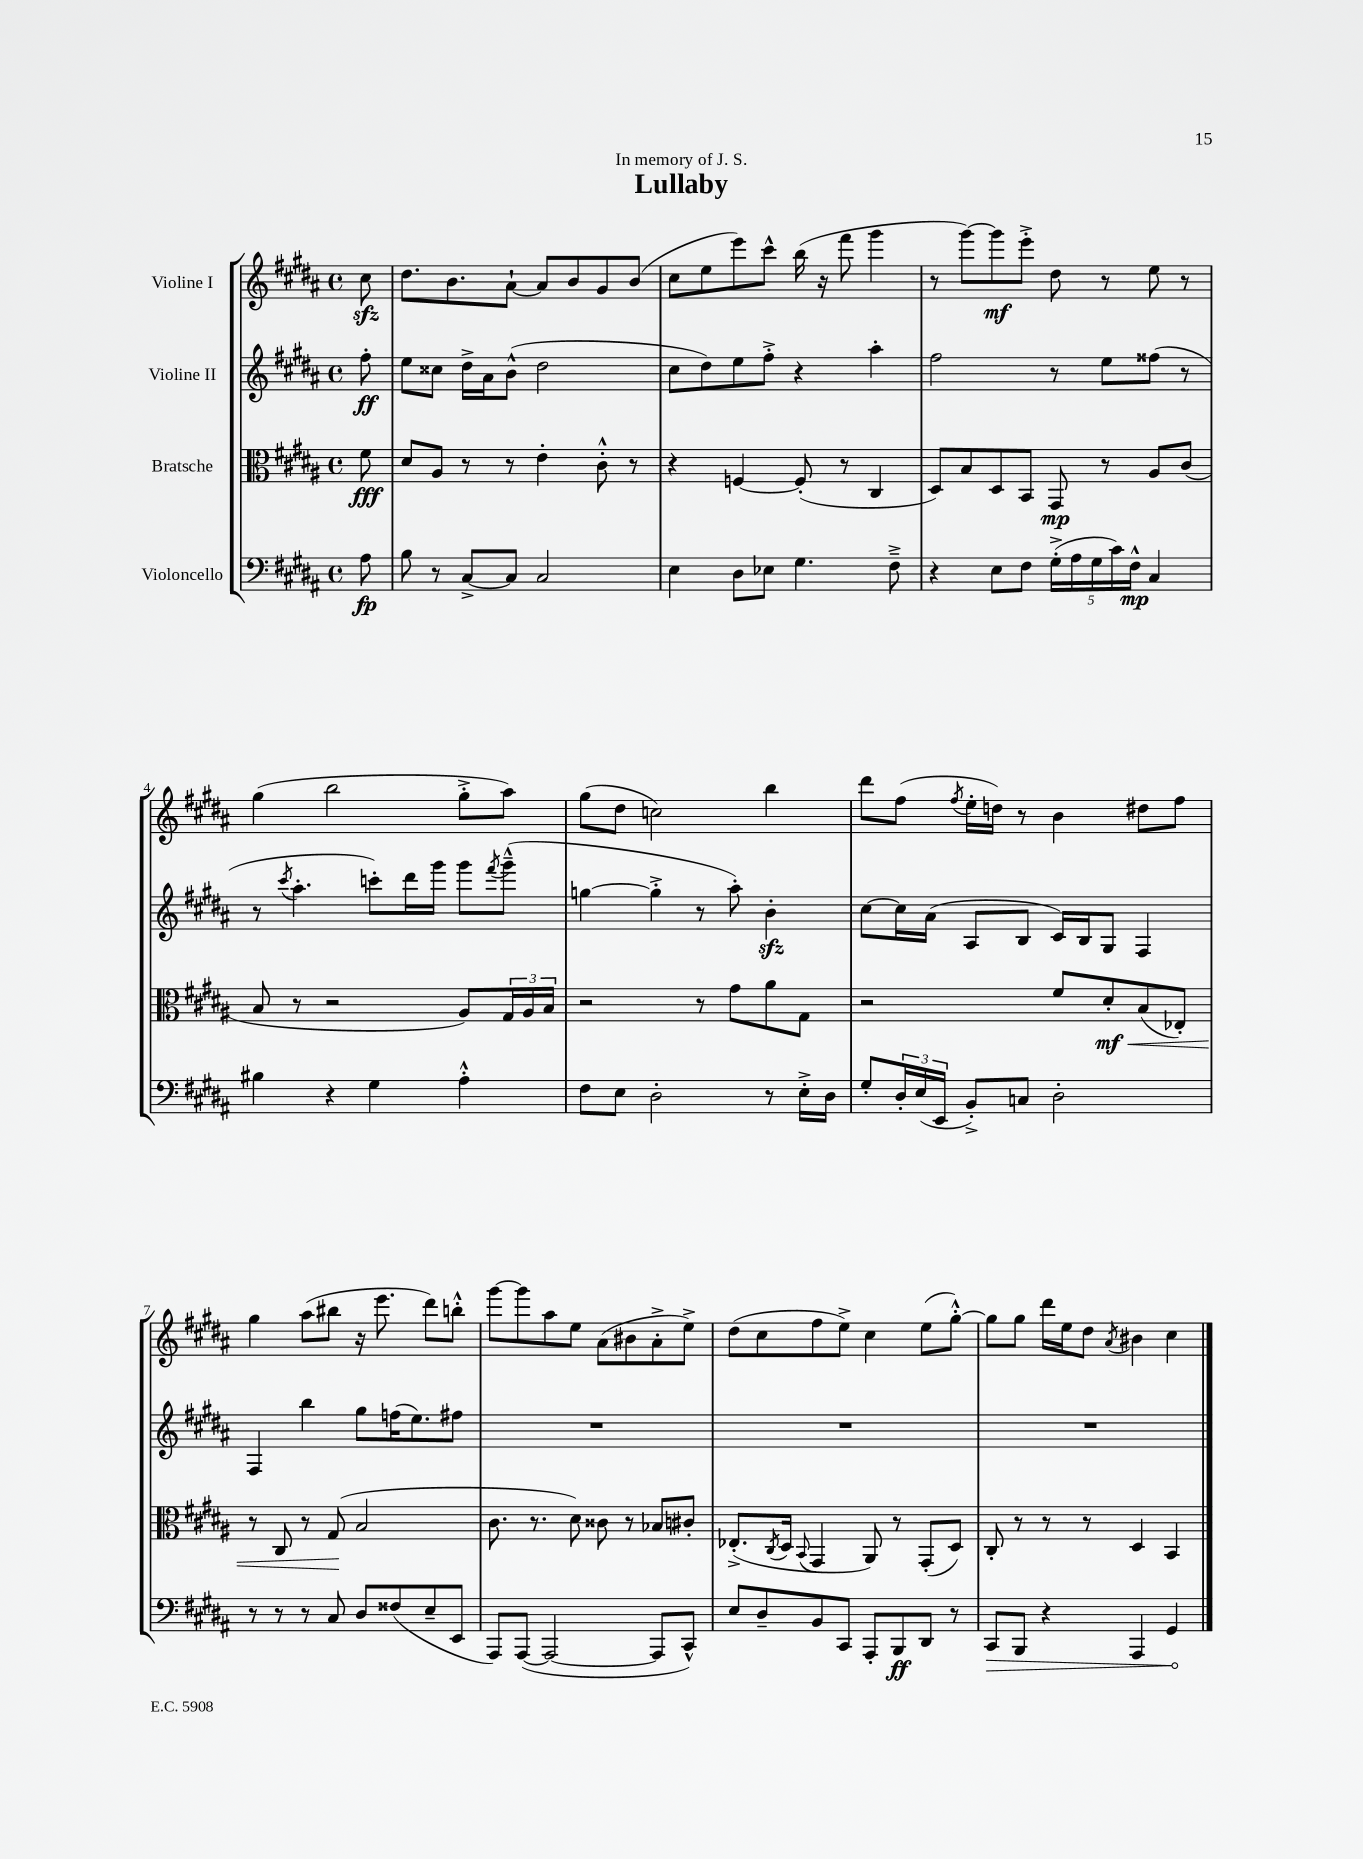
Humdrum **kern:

**kern	**kern	**kern	**kern
*staff4	*staff3	*staff2	*staff1
*clefF4	*clefC3	*clefG2	*clefG2
*k[f#c#g#d#a#]	*k[f#c#g#d#a#]	*k[f#c#g#d#a#]	*k[f#c#g#d#a#]
*M4/4	*M4/4	*M4/4	*M4/4
*met(c)	*met(c)	*met(c)	*met(c)
8A#\	8f#\	8ff#'\	8cc#\
=	=	=	=
8B\	8d#/L	8ee\L	8.dd#\L
8r	8A#/J	8cc##\J	.
.	.	.	8.b\
[8C#^/L	8r	16dd#^\LL	.
.	.	16a#\J	.
8C#/]J	8r	(8b^^\J	[8a#`\J
2C#/	4e'\	2dd#\	8a#/]L
.	.	.	8b/
.	8c#'^^\	.	8g#/
.	8r	.	(8b/J
=	=	=	=
4E\	4r	8cc#\L	8cc#\L
.	.	8dd#\)	8ee\
8D#\L	[4F/	8ee\	8eee\)
8E-\J	.	8ff#'^\J	8ccc#^^\J
4.G#\	(8F'/]	4r	(16bb\
.	.	.	16r
.	8r	.	8fff#\
.	4C#/	4aa#'\	4ggg#\
8F#~^\	.	.	.
=	=	=	=
4r	8D#/L)	2ff#\	8r
.	8B/	.	[8ggg#\L)
8E\L	8D#/	.	8ggg#\]
8F#\J	8BB/J	.	8eee'^\J
(20G#'^\LL	8GG#/	8r	8dd#\
20A#\	.	.	.
20G#\	.	.	.
.	8r	8ee\L	8r
20c#\)	.	.	.
20F#^^\JJ	.	.	.
4C#/	8A#/L	(8ff##\J	8ee\
.	(8c#/J	8r	8r
=	=	=	=
4B#\	8B/	8r	(4gg#\
.	.	8qccc#/	.
.	8r	4.aa#'\	.
4r	2r	.	2bb\
4G#\	.	8ccc'\L)	.
.	.	16ddd#\L	.
.	.	16ggg#\JJ	.
4A#'^^\	8A#/L)	8ggg#\L	8gg#'^\L
.	.	8qfff#/	.
.	24G#/L	(8ggg#~^^\J	8aa#\J)
.	24A#/	.	.
.	24B/JJ	.	.
=	=	=	=
8F#\L	2r	[4gg\	(8gg#\L
8E\J	.	.	8dd#\J
2D#'\	.	4gg'^\]	2cc\)
.	8r	8r	.
.	8g#\L	8aa#'\)	.
8r	8a#\	4b'\	4bb\
16E'^\LL	8G#\J	.	.
16D#\JJ	.	.	.
=	=	=	=
8G#'/L	2r	[8cc#\L	8ddd#\L
24D#'/L	.	16cc#\]L	(8ff#\J
(24E/	.	.	.
.	.	(16a#\JJ	.
24EE/JJ	.	.	.
.	.	.	8qff#/
8BB'^/L)	.	8A#/L	16ee'\LL
.	.	.	16dd\JJ)
8C/J	.	8B/J	8r
2D#'\	8f#/L	16c#/LL)	4b\
.	.	16B/J	.
.	8d#'/	8G#/J	.
.	(8B/	4F#/	8dd#\L
.	8E-'/J)	.	8ff#\J
=	=	=	=
8r	8r	4F#/	4gg#\
8r	8C#/	.	.
8r	8r	4bb\	(8aa#\L
8C#/	(8G#/	.	8bb#\J
8D#/L	2B/	8gg#\L	16r
.	.	.	8.eee\
(8F##/	.	(16ff\K	.
.	.	8.ee\)	.
8E~/	.	.	8ddd#\L)
8EE/J	.	8ff#\J	8bb'^^\J
=	=	=	=
8AAA#/L)	8.c#\	1r	[8ggg#\L
([8AAA#/J	.	.	8ggg#\]
.	8.r	.	.
2AAA#/_	.	.	8aa#\
.	8d#\)	.	8ee\J
.	8c##\	.	(8a#\L
.	8r	.	8b#\
8AAA#/]L	8B-/L	.	8a#'^\
8CC#^^/J)	8c#'/J	.	8ee^\J)
=	=	=	=
8E/L	(8.E-'^/L	1r	(8dd#\L
8D#~/	.	.	8cc#\
.	8qC#/	.	.
.	16D#/Jk	.	.
.	8qqBB/	.	.
8BB/	4GG#/	.	8ff#\
8CC#/J	.	.	8ee^\J)
8AAA#'/L	8AA#/)	.	4cc#\
8BBB/	8r	.	.
8DD#/J	(8GG#'/L	.	(8ee\L
8r	8D#/J)	.	[8gg#'^^\J)
=	=	=	=
8CC#/L	8C#'/	1r	8gg#\]L
8BBB/J	8r	.	8gg#\J
4r	8r	.	16ddd#\LL
.	.	.	16ee\J
.	8r	.	8dd#\J
.	.	.	8qa#/
4AAA#/	4D#/	.	4b#\
4GG#/	4BB/	.	4cc#\
==	==	==	==
*-	*-	*-	*-
